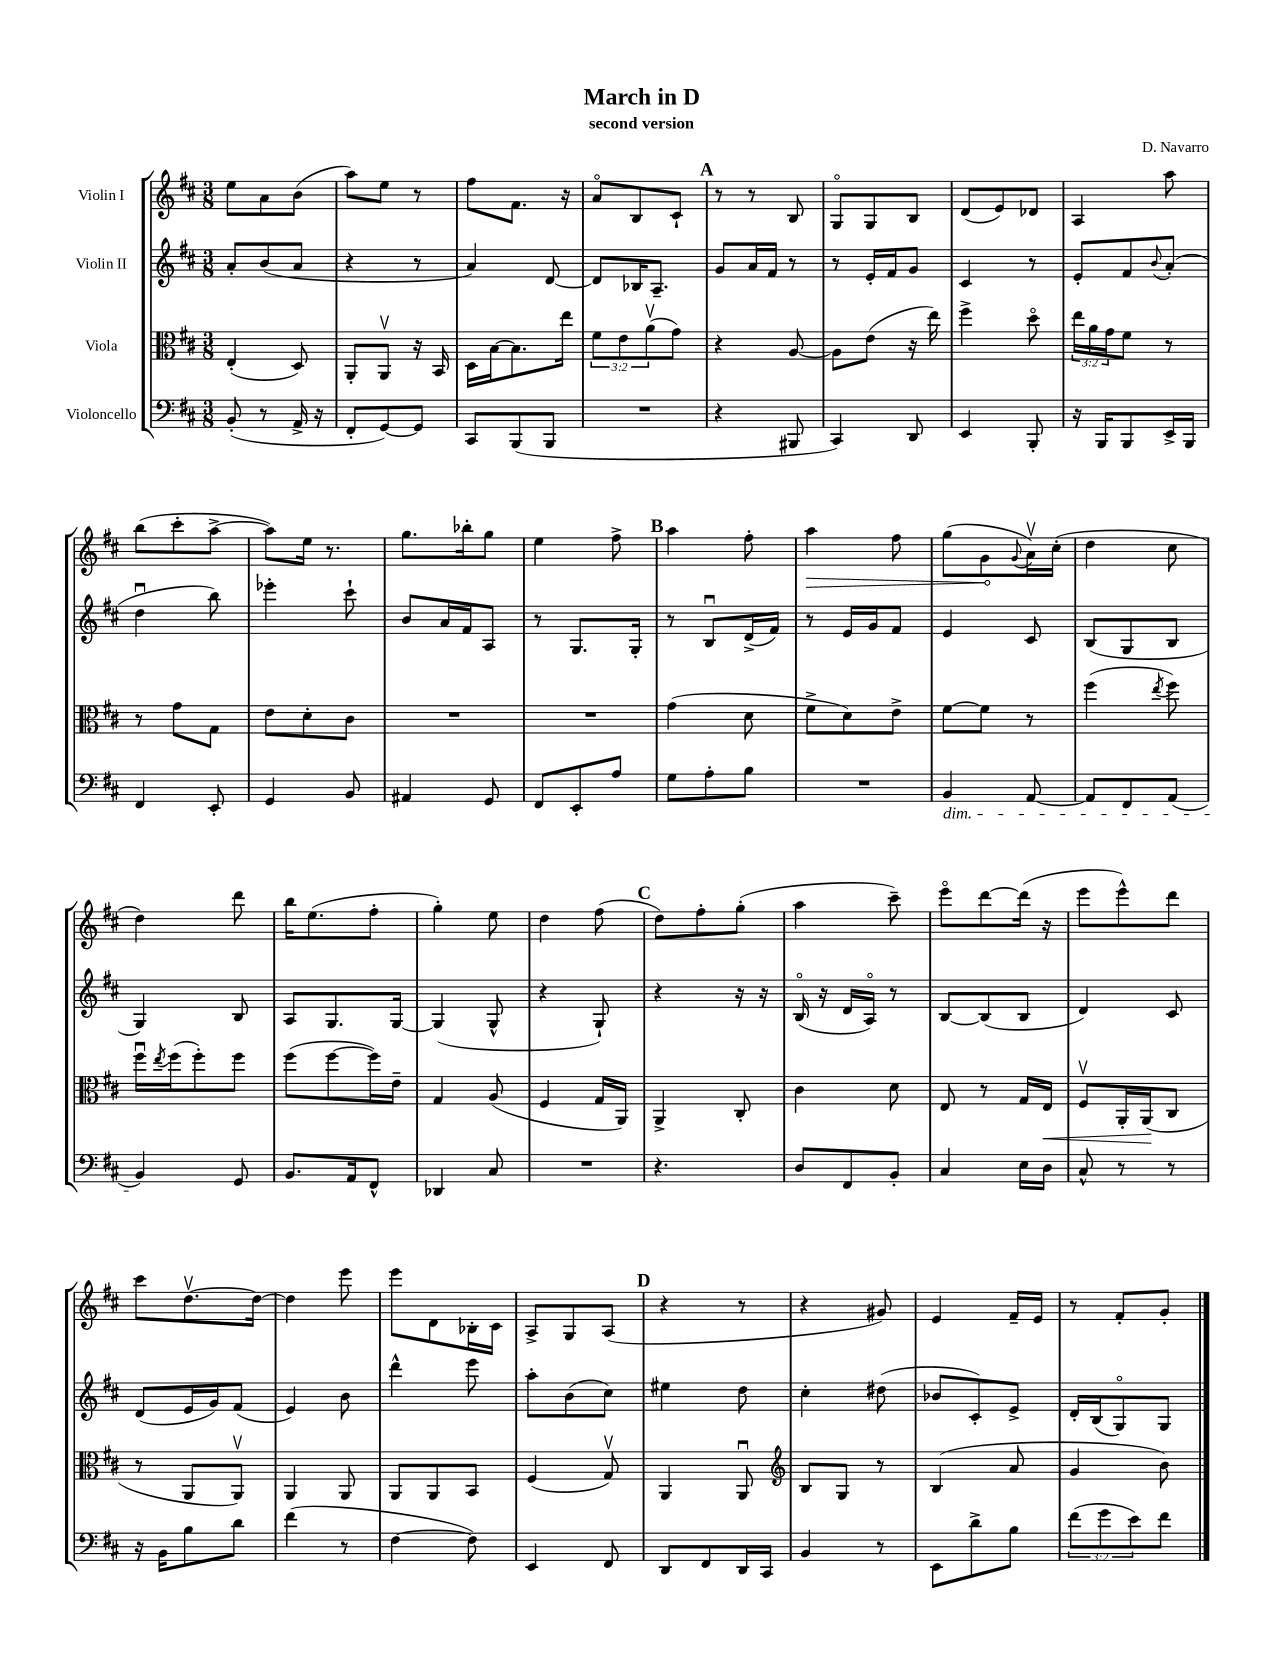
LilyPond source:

\header { title = "March in D" composer = "D. Navarro" subtitle = "second version" }
<<
\new StaffGroup <<
\new Staff = "s0" \with { instrumentName = "Violin I" } {
    \clef treble \key d \major \numericTimeSignature \time 3/8
    e''8 a'8 b'8( |
    a''8) e''8 r8 |
    fis''8 fis'8. r16 |
    a'8\flageolet b8 cis'8-! |
    \mark \markup { \bold "A" } r8 r8 b8 |
    g8\flageolet g8 b8 |
    d'8( e'8) des'8 |
    a4 a''8 |
    b''8( cis'''8-. a''8~-> |
    a''8) e''16 r8. |
    g''8. bes''16-. g''8 |
    e''4 fis''8-> |
    \mark \markup { \bold "B" } a''4 fis''8-. |
    \once \override Hairpin.circled-tip = ##t a''4\> fis''8 |
    g''8( g'8\! \appoggiatura { g'8 } a'16\upbow) cis''16-.( |
    d''4 cis''8 |
    d''4) d'''8 |
    b''16 e''8.( fis''8-. |
    g''4-.) e''8 |
    d''4 fis''8( |
    \mark \markup { \bold "C" } d''8) fis''8-. g''8-.( |
    a''4 cis'''8--) |
    e'''8\flageolet d'''8~ d'''16( r16 |
    e'''8 e'''8-^) d'''8 |
    cis'''8 d''8.~\upbow d''16~ |
    d''4 e'''8 |
    e'''8 d'8 bes16-. cis'16 |
    a8-> g8 a8( |
    \mark \markup { \bold "D" } r4 r8 |
    r4 gis'8) |
    e'4 fis'16-- e'16 |
    r8 fis'8-. g'8-. \bar "|." |
}
\new Staff = "s1" \with { instrumentName = "Violin II" } {
    \clef treble \key d \major \numericTimeSignature \time 3/8
    a'8-. b'8( a'8 |
    r4 r8 |
    a'4) d'8~ |
    d'8 bes16 a8.-- |
    \mark \markup { \bold "A" } g'8 a'16 fis'16 r8 |
    r8 e'16-. fis'16 g'8 |
    cis'4 r8 |
    e'8-. fis'8 \appoggiatura { b'8 } a'8-.( |
    d''4\downbow b''8) |
    ees'''4-. cis'''8-! |
    b'8 a'16 fis'16 a8 |
    r8 g8. g16-. |
    \mark \markup { \bold "B" } r8 b8\downbow d'16->( fis'16) |
    r8 e'16 g'16 fis'8 |
    e'4 cis'8 |
    b8( g8 b8 |
    g4) b8 |
    a8 g8. g16~ |
    g4( g8-^ |
    r4 g8-!) |
    \mark \markup { \bold "C" } r4 r16 r16 |
    b16\flageolet( r16 d'16 a16\flageolet) r8 |
    b8~ b8( b8 |
    d'4) cis'8 |
    d'8( e'16 g'16) fis'8( |
    e'4) b'8 |
    d'''4-^ e'''8 |
    a''8-. b'8( cis''8) |
    \mark \markup { \bold "D" } eis''4 d''8 |
    cis''4-. dis''8( |
    bes'8 cis'8-.) e'8-> |
    d'16-. b16( g8\flageolet) g8 \bar "|." |
}
\new Staff = "s2" \with { instrumentName = "Viola" } {
    \clef alto \key d \major \numericTimeSignature \time 3/8 \override Staff.TupletNumber.text = #tuplet-number::calc-fraction-text
    e4-.( d8) |
    a,8-. a,8\upbow r16 b,16 |
    d16 b16~ b8. e''16 |
    \tuplet 3/2 { fis'8 e'8 a'8\upbow( } g'8) |
    \mark \markup { \bold "A" } r4 a8~ |
    a8 e'8( r16 e''16) |
    fis''4-> d''8\flageolet |
    \tuplet 3/2 { e''16 a'16 g'16 } fis'8 r8 |
    r8 g'8 g8 |
    e'8 d'8-. cis'8 |
    R4. |
    R4. |
    \mark \markup { \bold "B" } g'4( d'8 |
    fis'8-> d'8) e'8-> |
    fis'8~ fis'8 r8 |
    fis''4( \acciaccatura { e''8 } fis''8) |
    fis''16\downbow \acciaccatura { e''8 } fis''16( fis''8-.) fis''8 |
    fis''8( fis''8~ fis''16) e'16-- |
    g4 a8( |
    fis4 g16 a,16) |
    \mark \markup { \bold "C" } a,4-> cis8-. |
    cis'4 d'8 |
    e8 r8 g16 e16\< |
    fis8\upbow a,16-. a,16\!( cis8 |
    r8 a,8 a,8\upbow) |
    a,4 a,8 |
    a,8 a,8 b,8 |
    fis4( g8\upbow) |
    \mark \markup { \bold "D" } a,4 a,8\downbow |
    \clef treble b8 g8 r8 |
    b4( a'8 |
    g'4 b'8) \bar "|." |
}
\new Staff = "s3" \with { instrumentName = "Violoncello" } {
    \clef bass \key d \major \numericTimeSignature \time 3/8 \override Staff.TupletNumber.text = #tuplet-number::calc-fraction-text
    b,8-.( r8 a,16-> r16 |
    fis,8-. g,8~) g,8 |
    cis,8 b,,8( b,,8 |
    R4. |
    \mark \markup { \bold "A" } r4 bis,,8 |
    cis,4) d,8 |
    e,4 b,,8-. |
    r16 b,,16 b,,8 e,16-> b,,16 |
    fis,4 e,8-. |
    g,4 b,8 |
    ais,4 g,8 |
    fis,8 e,8-. a8 |
    \mark \markup { \bold "B" } g8 a8-. b8 |
    R4. |
    b,4\dim a,8~ |
    a,8 fis,8 a,8( |
    b,4\!) g,8 |
    b,8. a,16 fis,8-^ |
    des,4 cis8 |
    R4. |
    \mark \markup { \bold "C" } r4. |
    d8 fis,8 b,8-. |
    cis4 e16 d16 |
    cis8-^ r8 r8 |
    r16 b,16 b8 d'8 |
    fis'4( r8 |
    fis4~ fis8) |
    e,4 fis,8 |
    \mark \markup { \bold "D" } d,8 fis,8 d,16 cis,16 |
    b,4 r8 |
    e,8 d'8-> b8 |
    \tuplet 3/2 { fis'8( g'8 e'8) } fis'8 \bar "|." |
}
>>
>>
\layout { \context { \Score \remove "Bar_number_engraver" } }
